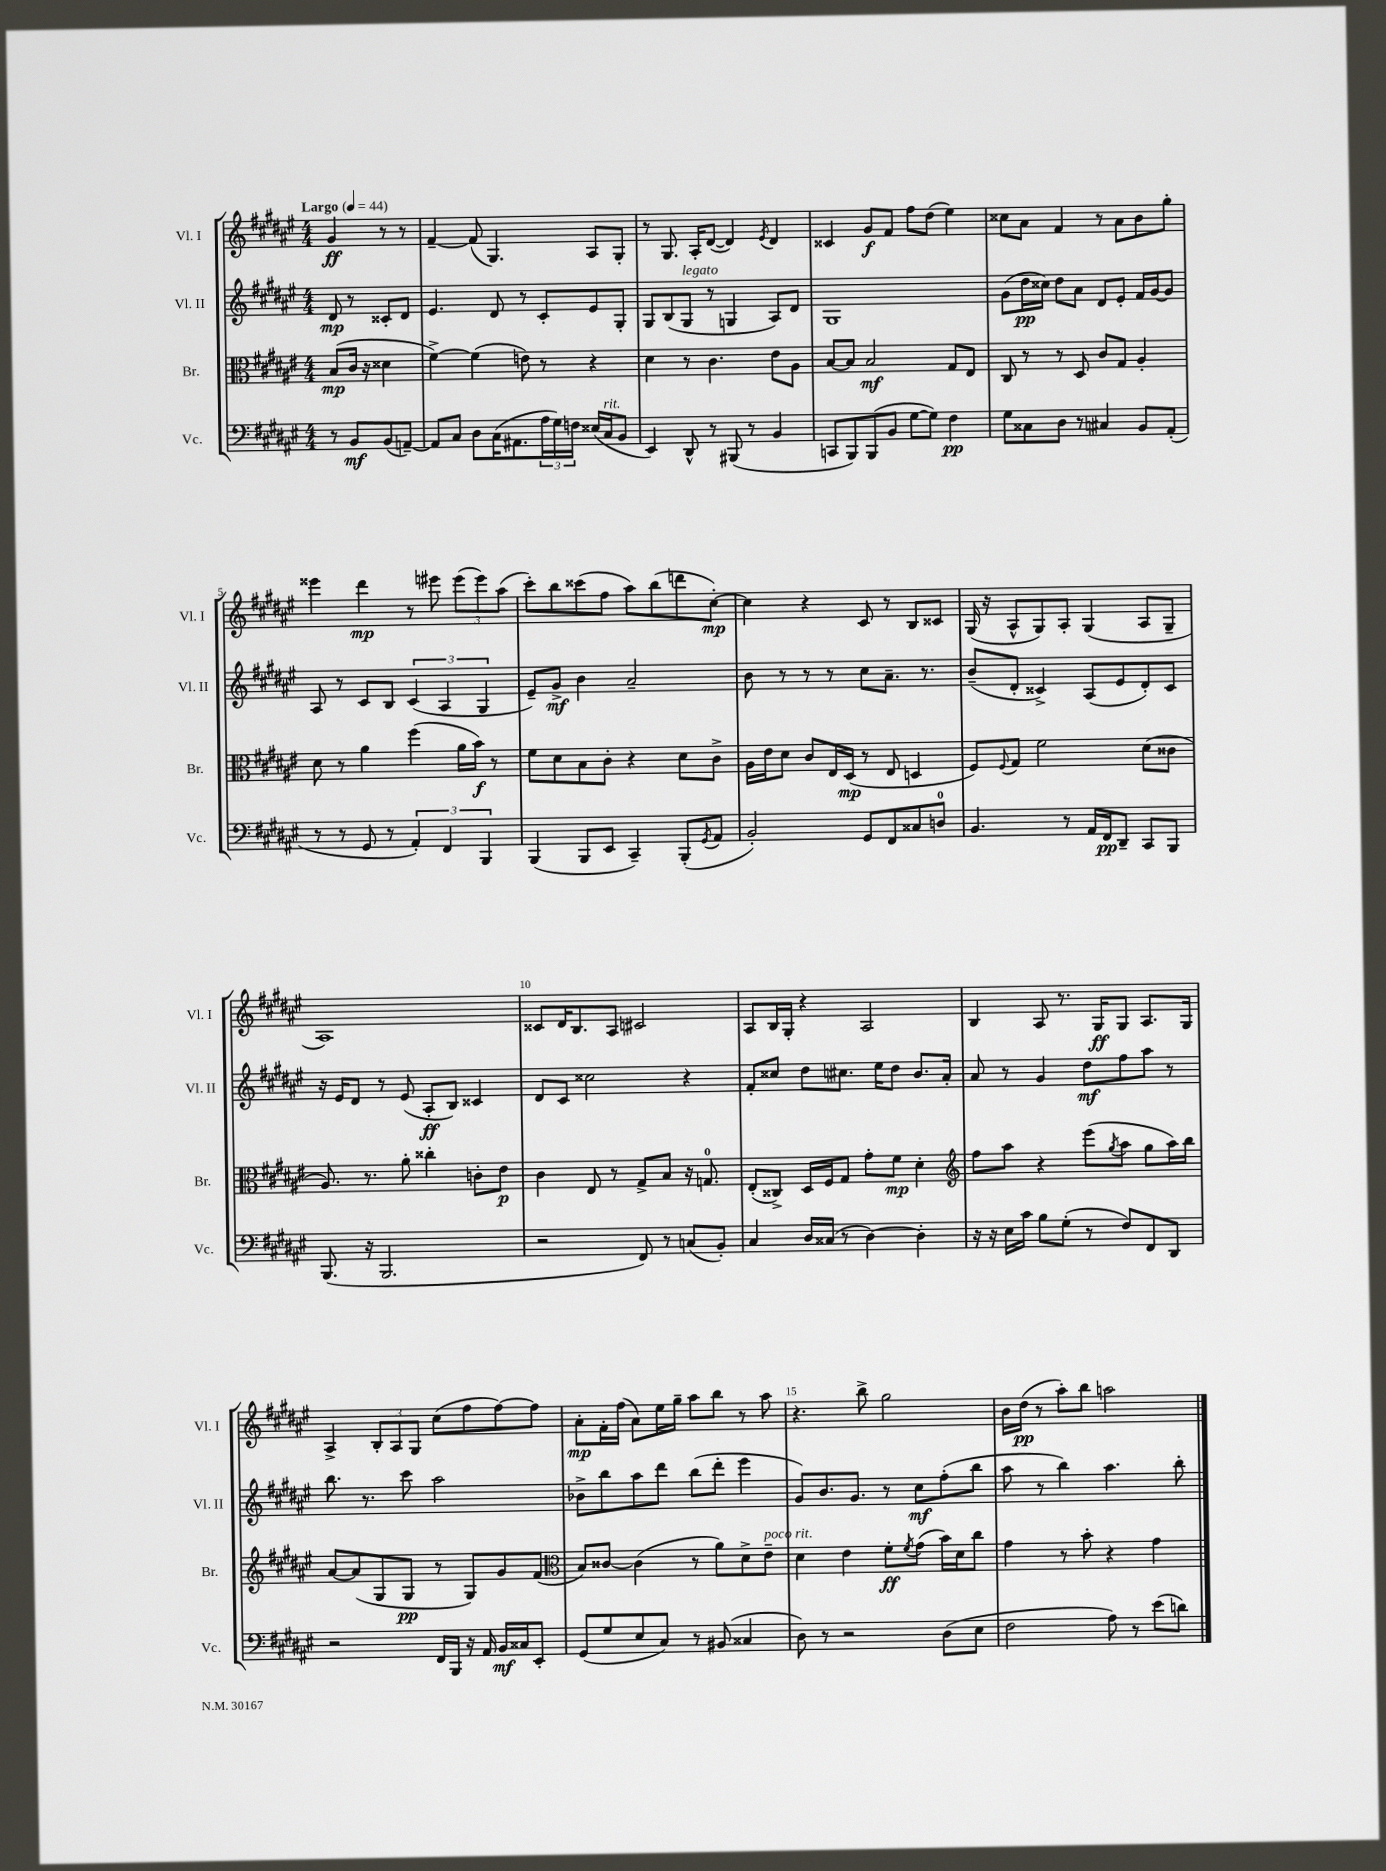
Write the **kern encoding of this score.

**kern	**kern	**kern	**kern
*staff4	*staff3	*staff2	*staff1
*clefF4	*clefC3	*clefG2	*clefG2
*k[f#c#g#d#a#e#]	*k[f#c#g#d#a#e#]	*k[f#c#g#d#a#e#]	*k[f#c#g#d#a#e#]
*M4/4	*M4/4	*M4/4	*M4/4
*MM44	*MM44	*MM44	*MM44
8r	(8B	8d#	4g#
8BB	16c#	8r	.
.	16r	.	.
(8BB	4d##	8c##'	8r
[8AA~)	.	8d#	8r
=	=	=	=
8AA]	[4f#^)	4.e#	[4f#~
8C#	.	.	.
8D#	(4f#]	.	(8f#]
(16C#	.	8d#	4.G#)
8.AA#	.	.	.
.	8e)	8r	.
24A#	8r	8c#'	.
24G#)	.	.	.
24F	.	.	.
(16E##	4r	8e#	8A#
16C#	.	.	.
8BB	.	8G#'	8G#'
=	=	=	=
4EE#)	4d#	8G#	8r
.	.	(8B	8.G#
8DD#^^	8r	8G#	.
.	.	.	16A#'
8r	4.c#	8r	([8d#
(8BBB#	.	4G	4d#])
8r	.	.	.
.	.	.	8qe#
4BB	8e#	8A#)	4d#
.	8A#	8d#	.
=	=	=	=
8CC	[8B	1G#	4c##
8BBB)	8B]	.	.
(8BBB	2B	.	8g#
8BB	.	.	8f#
[8G#	.	.	8ff#
8G#])	.	.	(8dd#
4F#	8G#	.	4ee#)
.	8E#	.	.
=	=	=	=
8G#	8C#	(8g#	8cc##
8C##	8r	16dd#	8a#
.	.	16cc##)	.
8D#	8r	8dd#	4f#
8r	8D#	8a#	.
4C#	8c#	8d#	8r
.	8G#	8e#'	8a#
8BB	4A#'	16f#	8b
.	.	[16g#	.
(8AA#'	.	8g#]	8gg#'
=	=	=	=
8r	8d#	8A#	4eee##
8r	8r	8r	.
8GG#	4a#	8c#	4ddd#
8r	.	8B	.
6AA#')	(4ff#	(6c#	8r
.	.	.	8eee#
6FF#	.	6A#	.
.	16a#	.	(12eee#
.	16b)	.	.
6BBB	.	6G#	12eee#)
.	8r	.	.
.	.	.	(12aa#
=	=	=	=
(4BBB	8f#	8e#~)	8ccc#')
.	8d#	8g#^	8bb
8BBB	8B	4b	(8ccc##
8EE#	8c#'	.	8ff#
4CC#~)	4r	2a#~	8aa#)
.	.	.	(8bb
(8BBB'	8d#	.	8ddd
8qGG#	.	.	.
8AA#	8c#^	.	[8cc#')
=	=	=	=
2BB')	16A#	8b	4cc#]
.	16e#	.	.
.	8d#	8r	.
.	8c#	8r	4r
.	16E#	8r	.
.	(16D#	.	.
8GG#	8r	8cc#	8c#
8FF#	8E#	8.a#~	8r
8C##	4D	.	8B
.	.	8.r	.
8D	.	.	8c##
=	=	=	=
4.BB	8F#)	(8b~	(16G#
.	.	.	16r
.	8qqF#	.	.
.	8G#	8d#'	8A#^^
.	2f#	4c##^)	8G#)
8r	.	.	8A#'
16AA#	.	(8A#	(4G#
16FF#	.	.	.
8DD#~	.	8e#	.
8CC#	(8d#	8d#')	8A#
8BBB	8c##	8c##	8G#~
=	=	=	=
(8.BBB	8.A#)	16r	1A#)
.	.	16e#	.
.	.	8d#	.
16r	8.r	.	.
2.BBB	.	8r	.
.	8a#'	(8e#	.
.	4cc##'	8A#'	.
.	.	8B)	.
.	8c'	4c##	.
.	8e#	.	.
=	=	=	=
2r	4c#	8d#	8c##
.	.	8c#	16d#
.	.	.	8.B
.	8E#	2cc##	.
.	8r	.	8A#
8FF#)	8G#^	.	2c#
8r	8B	.	.
(8C	16r	4r	.
.	8.G	.	.
8BB')	.	.	.
=	=	=	=
4C#	(8E#'	8f#'	8A#
.	8C##^)	8cc##	16B
.	.	.	16G#'
16D#	16D#	8dd#	4r
(16C##	16F#	.	.
8r	8G#	8.cc#	.
[4D#)	8g#'	.	2A#
.	.	16ee#	.
.	8f#	8dd#	.
4D#']	4d#'	8.b	.
.	.	16a#'	.
=	=	=	=
*	*clefG2	*	*
16r	8ff#	8a#	4B
16r	.	.	.
16E#	8aa#	8r	.
16c#	.	.	.
8B	4r	4g#	8A#
(8G#'	.	.	8.r
8r	(8eee#	8dd#	.
.	.	.	16G#
.	8qgg#	.	.
8F#)	8aa#	8ff#	8G#
8FF#	8gg#	8aa#	8.A#
8DD#	16aa#)	8r	.
.	16bb	.	16G#
=	=	=	=
2r	[8a#	8.bb	4A#^
.	(8a#]	.	.
.	.	8.r	.
.	8G#	.	12B'
.	.	.	12A#
.	8G#	8ccc#	.
.	.	.	12G#
16FF#	8r	2aa#	(8cc#
16BBB	.	.	.
16r	8G#)	.	8ff#
16AA#	.	.	.
16BB	8g#	.	[8ff#)
16C##	.	.	.
8EE#'	(8f#	.	8ff#]
=	=	=	=
*	*clefC3	*	*
(8GG#	8B)	8b-^	8a#'
8G#	[8c##	8bb	16f#'
.	.	.	(16ff#
8E#	(4c##]	8aa#	8a#)
8C#)	.	8ddd#	16ee#
.	.	.	16gg#~
8r	8r	(8bb	8aa#
(8BB#	8a#)	8ddd#'	8bb
4C##	8d#^	4eee#	8r
.	8e#~	.	8aa#
=	=	=	=
8D#)	4d#	8g#)	4.r
8r	.	8.b	.
2r	4e#	.	.
.	.	8.g#	.
.	.	.	8bb^
.	8f#'	8r	2gg#
.	8qf#	.	.
.	(8g#	8cc#	.
(8D#	16b)	(8ff#'	.
.	16d#	.	.
8E#	8cc#	8bb	.
=	=	=	=
2F#	4g#	8aa#	16b
.	.	.	(16dd#
.	.	8r	8r
.	8r	4bb)	8aa#')
.	8b'	.	8bb
8A#)	4r	4.aa#	2aa
8r	.	.	.
(8e#	4g#	.	.
8d)	.	8bb'	.
==	==	==	==
*-	*-	*-	*-
